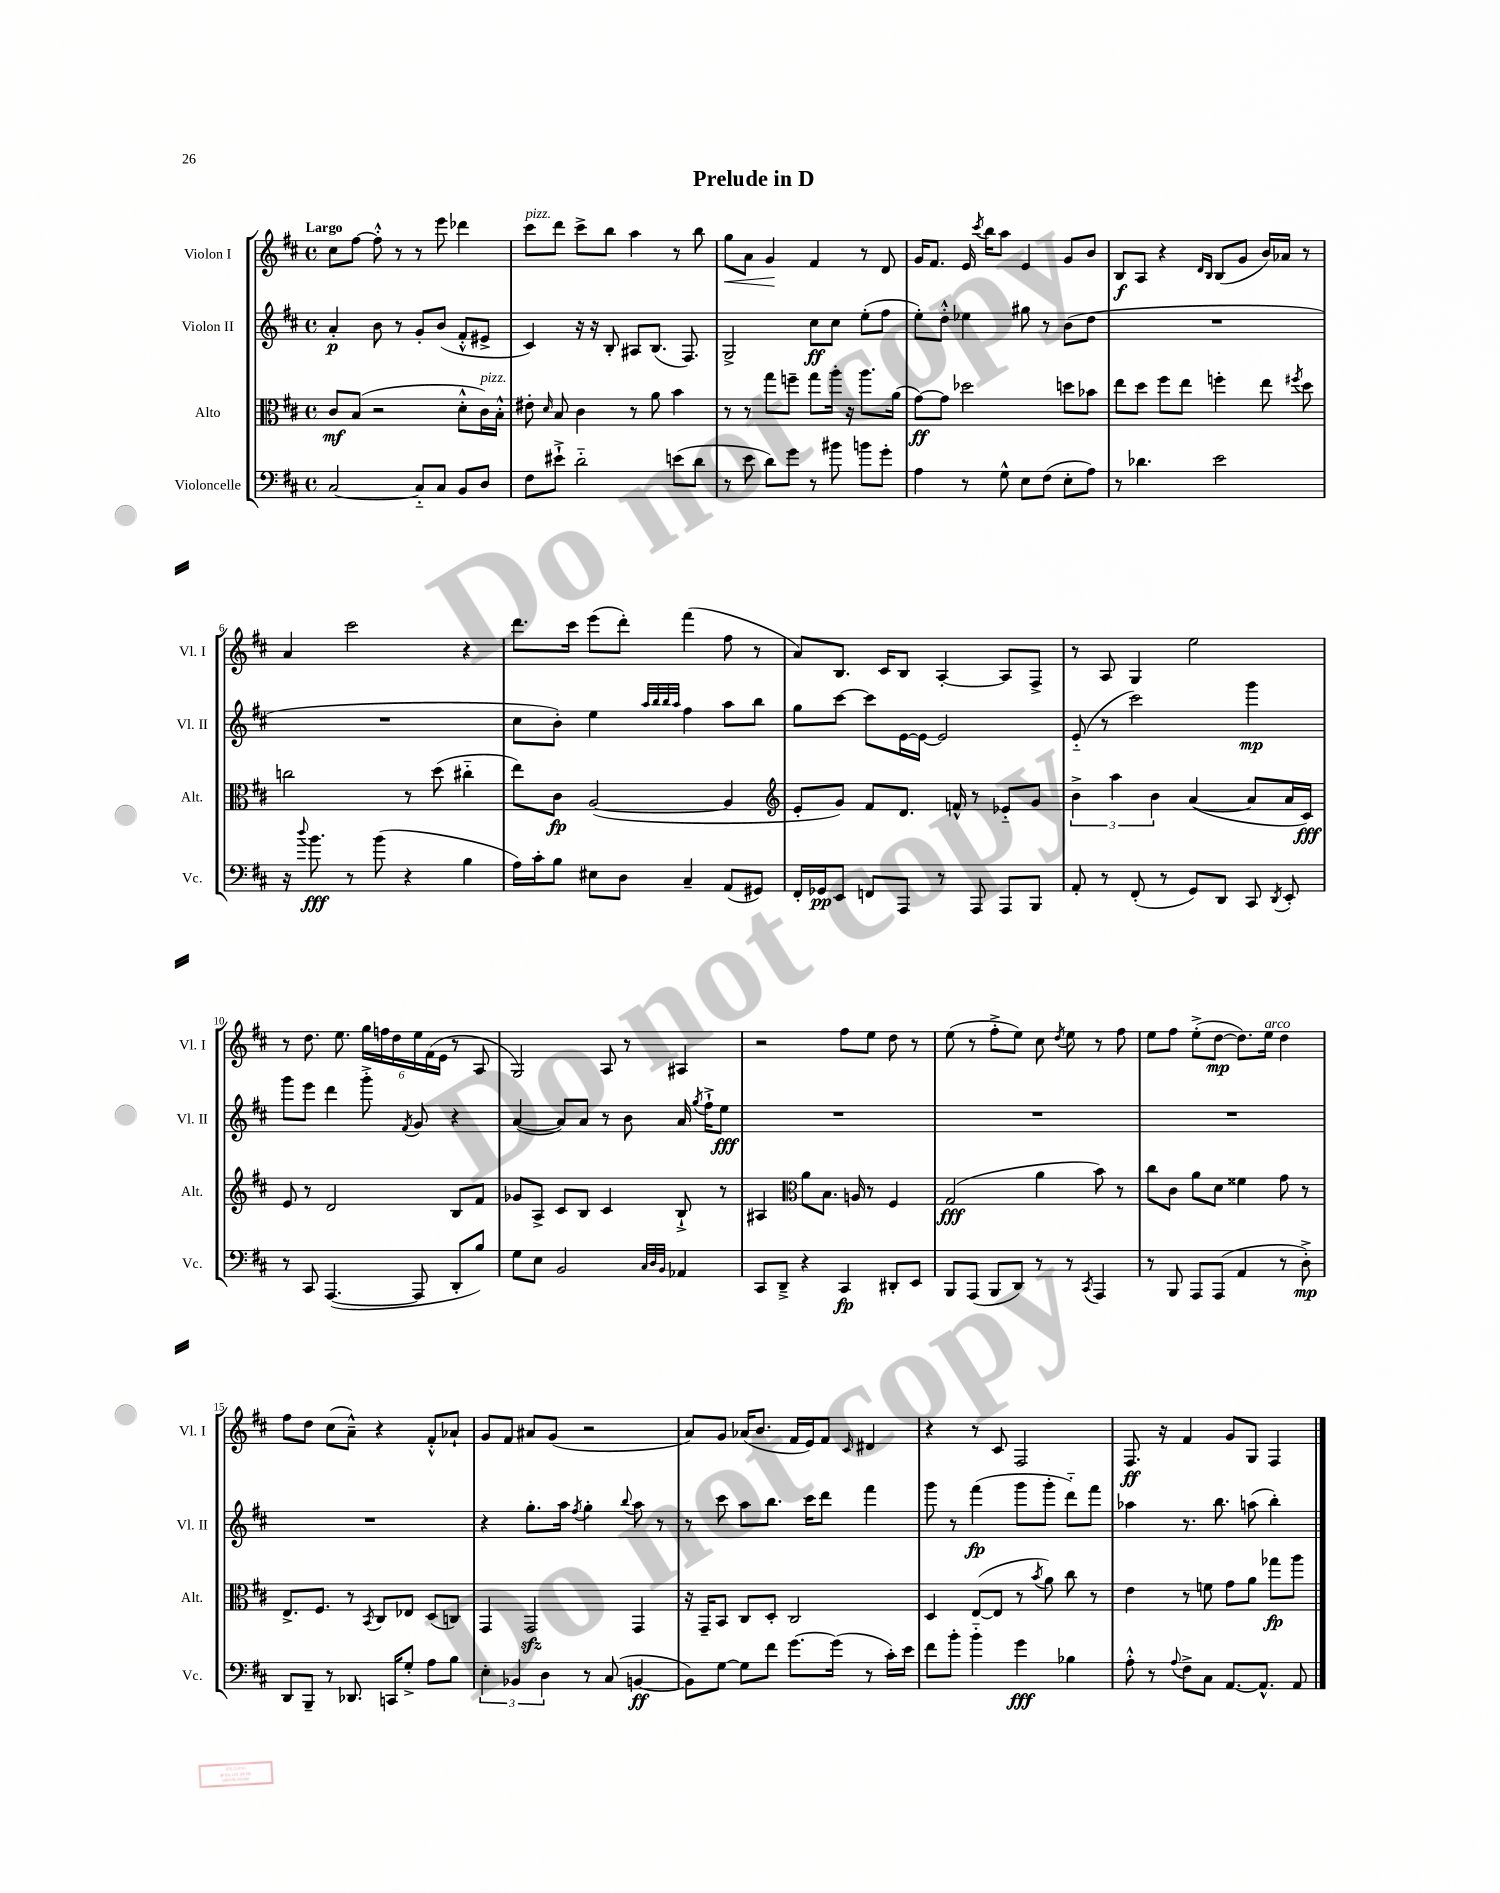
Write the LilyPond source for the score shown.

\header { title = "Prelude in D" }
<<
\new StaffGroup <<
\new Staff = "s0" \with { instrumentName = "Violon I" shortInstrumentName = "Vl. I" } {
    \clef treble \key d \major \defaultTimeSignature \time 4/4 \tempo "Largo"
    \autoBeamOff cis''8[ fis''8]~ fis''8-.-^ r8 r8 e'''8 des'''4 |
    cis'''8[^\markup { \italic "pizz." } d'''8] cis'''8[-> b''8] a''4 r8 b''8 |
    g''8[\< a'8] g'4\! fis'4 r8 d'8 |
    g'16[ fis'8.] e'16 \acciaccatura { cis'''8 } b''16[ a''8] e'4 g'8[ b'8] |
    b8[\f a8] r4 \grace { d'16[ b16] } b8[( g'8] b'16[) aes'16] r8 |
    a'4 cis'''2 r4 |
    d'''8.[ cis'''16] e'''8[( d'''8]-.) fis'''4( fis''8 r8 |
    a'8[) b8.] cis'16[ b8] a4~-. a8[ fis8]-> |
    r8 a8 g4 e''2 |
    r8 d''8. e''8. \tuplet 6/4 { g''16[ f''16 d''16 e''16 fis'16( e'16] } r8 a8 |
    g2) a8 r8 ais4 |
    r2 fis''8[ e''8] d''8 r8 |
    e''8( r8 fis''8[-.-> e''8]) cis''8 \acciaccatura { d''8 } e''8 r8 fis''8 |
    e''8[ fis''8] e''8[-.->( d''8]~\mp d''8.[) e''16]^\markup { \italic "arco" } d''4 |
    fis''8[ d''8] cis''8[( a'8]---^) r4 fis'8[-.-^ aes'8]-! |
    g'8[ fis'8] ais'8[ g'8]( r2 |
    a'8[) g'8] aes'16[( b'8.] fis'16[ e'16) fis'8] \grace { cis'16 } dis'4 |
    r4 r8 cis'8 fis2 |
    fis8.\ff r16 fis'4 g'8[ g8] fis4 \bar "|." |
}
\new Staff = "s1" \with { instrumentName = "Violon II" shortInstrumentName = "Vl. II" } {
    \clef treble \key d \major \defaultTimeSignature \time 4/4
    \autoBeamOff a'4-.\p b'8 r8 g'8[-. b'8]( fis'8[-.-^ eis'8]-> |
    cis'4) r16 r16 b8-. ais8[ b8.]( fis8.) |
    g2-> cis''8[\ff cis''8] e''8[-.( fis''8] |
    e''8[-.) d''8]-.-^ ees''4 gis''8 r8 b'8[( d''8] |
    R1 |
    R1 |
    cis''8[ b'8]-.) e''4 \grace { a''32[ b''32 b''32 a''32] } fis''4 a''8[ b''8] |
    g''8[ cis'''8]~ cis'''8[ e'16~ e'16]~ e'2 |
    e'8-_( r8 cis'''2) g'''4\mp |
    g'''8[ e'''8] d'''4 g'''8-.-> \acciaccatura { fis'8 } g'8 r4 |
    a'4~( a'8[) a'8] r8 b'8 a'16 \acciaccatura { g''8 } fis''16[-!-> e''8]\fff |
    R1 |
    R1 |
    R1 |
    R1 |
    r4 g''8.[-. a''16] \acciaccatura { fis''8 } g''4-. \appoggiatura { b''8 } a''8 r8 |
    r8 cis'''8 a''8[ b''8.] cis'''16[ d'''8] fis'''4 |
    g'''8 r8 fis'''4\fp( g'''8[ g'''8]-. d'''8[-_) fis'''8] |
    aes''4 r8. b''8. a''8( b''4-.) \bar "|." |
}
\new Staff = "s2" \with { instrumentName = "Alto" shortInstrumentName = "Alt." } {
    \clef alto \key d \major \defaultTimeSignature \time 4/4
    \autoBeamOff cis'8[\mf b8]( r2 d'8[-.-^ cis'16^\markup { \italic "pizz." }) b16]-.-^ |
    eis'8-. \grace { d'16 } b8 cis'4 r8 a'8 b'4 |
    r8 r8 g''8[ f''8]-- g''8[ a''16]-. r16 a''8.[ a'16]( |
    g'8[~\ff) g'8] des''2 d''8[ bes'8] |
    e''8[ d''8] fis''8[ e''8] f''4-. e''8 \acciaccatura { fis''8 } d''8 |
    c''2 r8 d''8( cis''4-_ |
    e''8[) cis'8]\fp a2~( a4 |
    \clef treble e'8[-. g'8]) fis'8[ d'8.] f'16-^ r8 ees'8[-_ g'8] |
    \tuplet 3/2 { b'4-> a''4 b'4 } a'4~( a'8[ a'16 cis'16]\fff) |
    e'8 r8 d'2 b8[ fis'8] |
    ges'8[ a8]-> cis'8[ b8] cis'4 b8-!-> r8 |
    ais4 \clef alto a'8[ b8.] a16 r8 fis4 |
    g2\fff( a'4 b'8) r8 |
    cis''8[ cis'8] a'8[ d'8] fisis'4 g'8 r8 |
    e8.[-> fis8.] r8 \acciaccatura { b,8 } cis8[ ees8] d8[( c8]) |
    g,4 g,2\sfz g,4 |
    r16 g,16[-- b,8] cis8[ d8]-. cis2 |
    d4 e8[~( e8] r8 \acciaccatura { b'8 } a'8) cis''8 r8 |
    e'4 r8 f'8 g'8[ a'8] ges''8[\fp a''8] \bar "|." |
}
\new Staff = "s3" \with { instrumentName = "Violoncelle" shortInstrumentName = "Vc." } {
    \clef bass \key d \major \defaultTimeSignature \time 4/4
    \autoBeamOff cis2~ cis8[-_ cis8] b,8[ d8] |
    fis8[ eis'8]-!-> d'2-_ e'8[( d'8] |
    r8 e'8 d'8[) g'8] r8 bis'8 b'8[ g'8]-. |
    a4 r8 g8-^ e8[ fis8]( e8[-. a8]) |
    r8 des'4. e'2 |
    r16 \appoggiatura { d''8 } b'8.\fff r8 b'8( r4 b4 |
    a16[) cis'16-. b8] eis8[ d8] cis4-- a,8[( gis,8]) |
    fis,16[-. ges,16\pp e,8] f,8[ a,,8] r8 a,,8 a,,8[ b,,8] |
    a,8-. r8 fis,8-.( r8 g,8[) d,8] cis,8 \acciaccatura { d,8 } e,8-. |
    r8 cis,8 a,,4.~( a,,8 d,8[-. b8]) |
    g8[ e8] b,2 \grace { cis32[ d32 b,32] } aes,4 |
    cis,8[ d,8]---> r4 cis,4\fp dis,8[-. e,8] |
    b,,8[ a,,8]( b,,8[ d,8]) r8 r8 \acciaccatura { cis,8 } a,,4 |
    r8 b,,8 a,,8[ a,,8]( a,4 r8 d8-.->\mp) |
    d,8[ b,,8]-- r8 des,8. c,16[ g8]-.-> a8[ b8] |
    \tuplet 3/2 { e4-. bes,4 d4 } r8 cis8( b,4~\ff |
    b,8[) g8]~ g8[ fis'8] g'8.[~ g'16]( r8 cis'16[-.) e'16] |
    fis'8[ b'8]-. b'4-_ g'4\fff bes4 |
    a8-.-^ r8 \appoggiatura { a8 } fis8[-> cis8] a,8.[~ a,8.]-^ a,8 \bar "|." |
}
>>
>>
